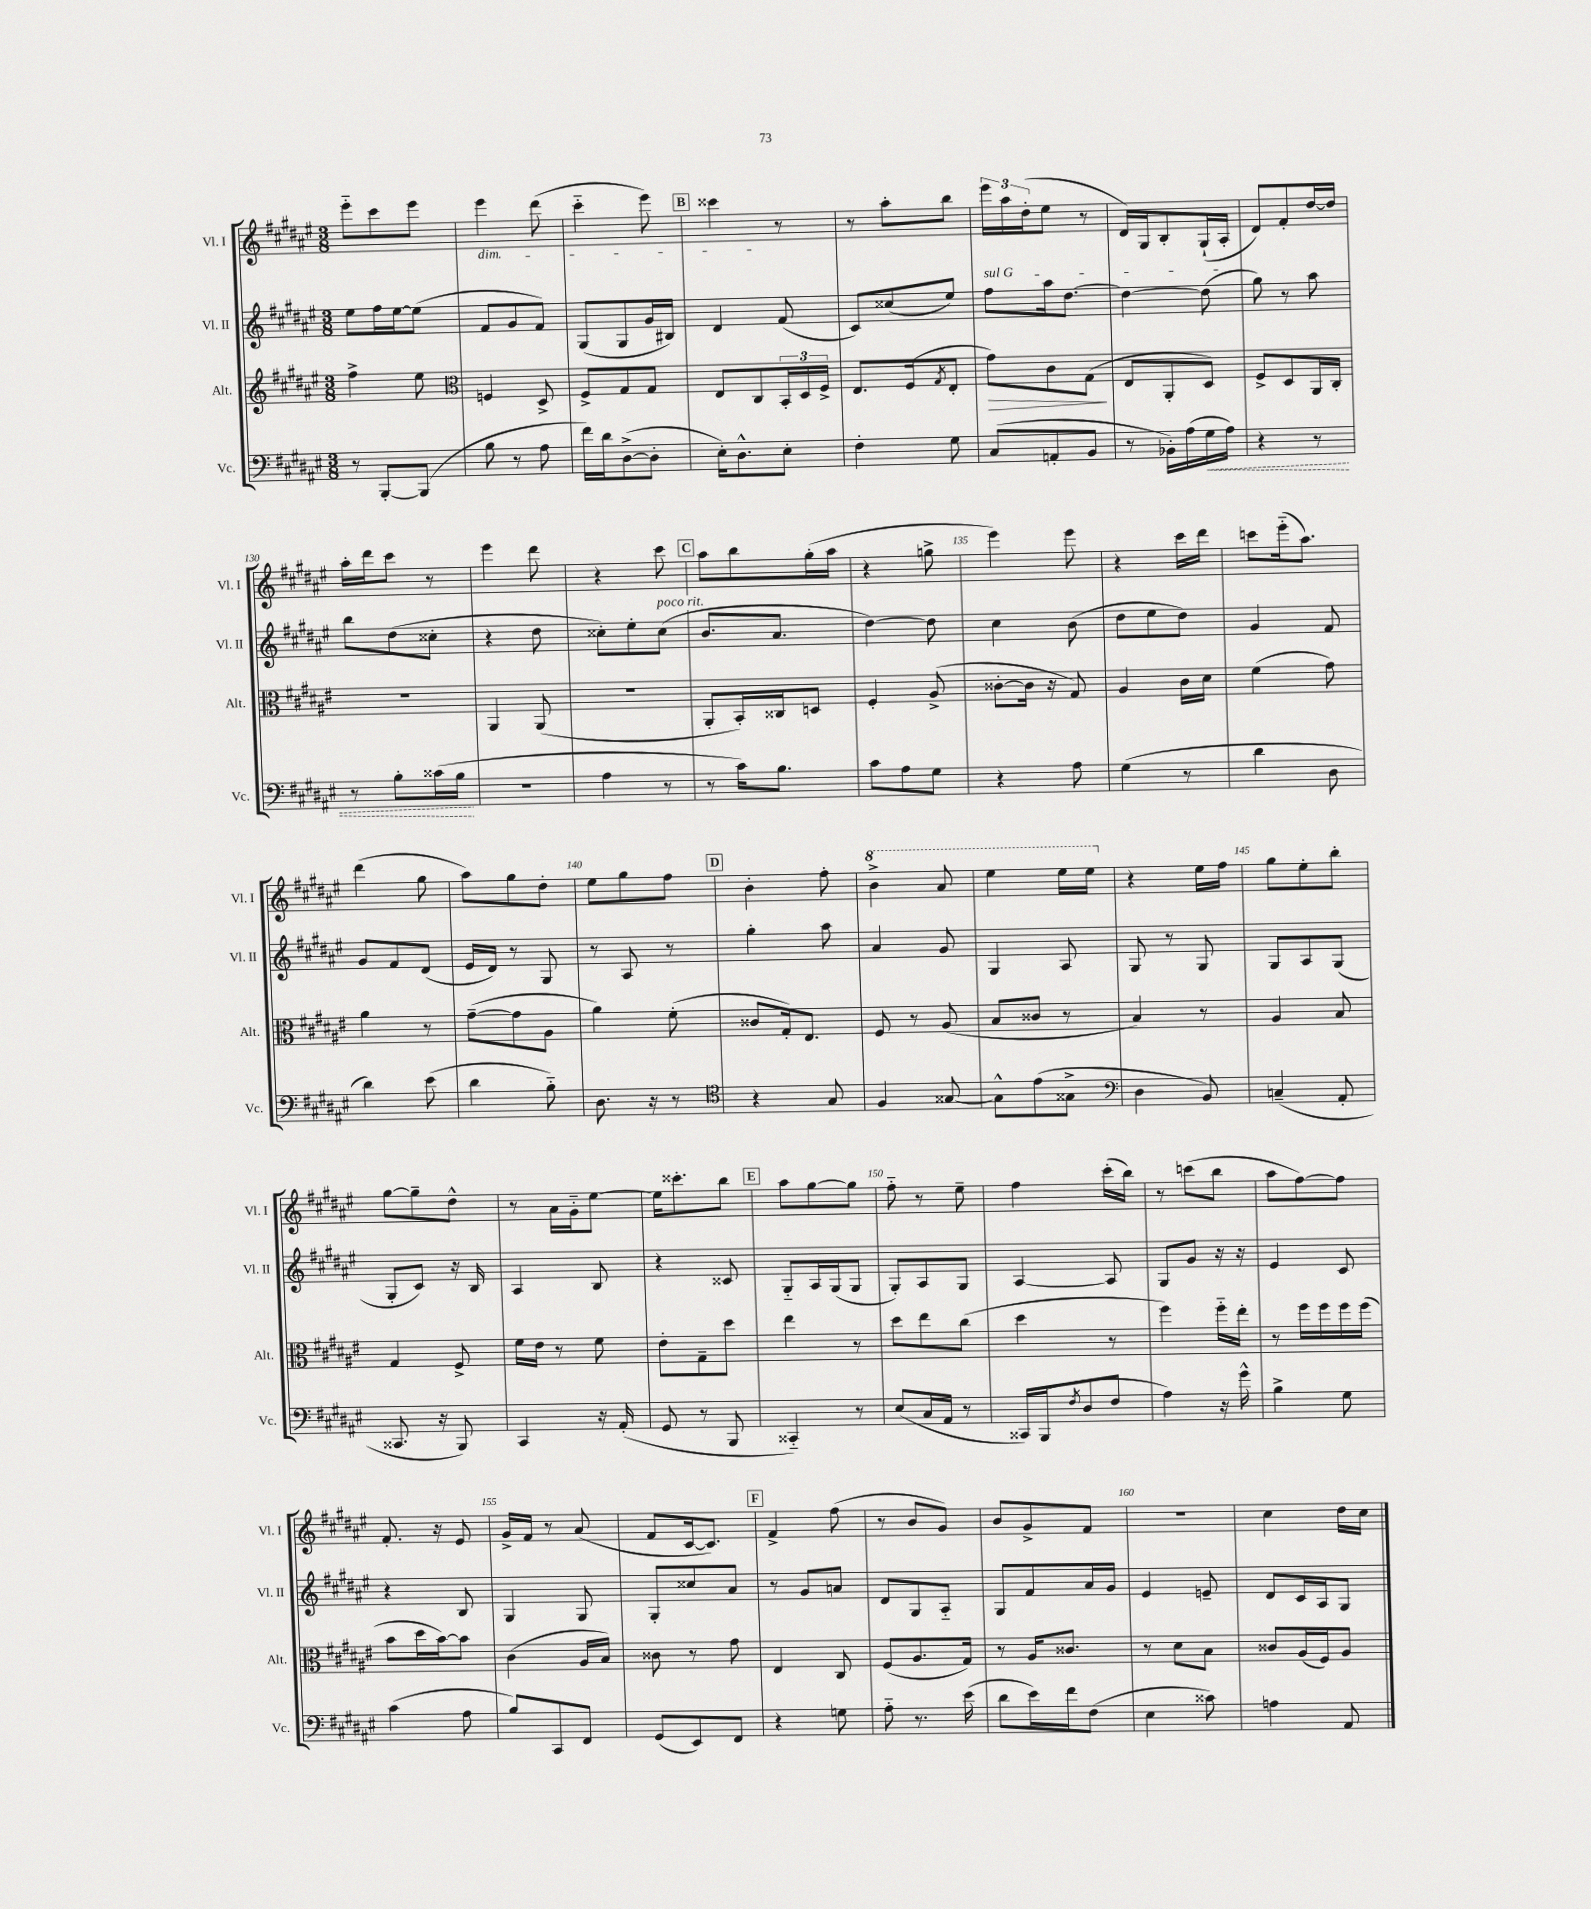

**kern	**kern	**kern	**kern
*staff4	*staff3	*staff2	*staff1
*clefF4	*clefG2	*clefG2	*clefG2
*k[f#c#g#d#a#e#]	*k[f#c#g#d#a#e#]	*k[f#c#g#d#a#e#]	*k[f#c#g#d#a#e#]
*M3/8	*M3/8	*M3/8	*M3/8
8r	4ff#^	8ee#	8eee#'~
[8BBB'	.	16ff#	8ccc#
.	.	[16ee#	.
(8BBB]	8ee#	(8ee#]	8eee#
=	=	=	=
*	*clefC3	*	*
8B	4F	8f#	4eee#
8r	.	8g#	.
8A#	8D#^	8f#)	(8ddd#
=	=	=	=
16f#)	8F#^	(8G#	4ccc#'~
16d#	.	.	.
([8D#^	8G#	8G#	.
8D#']	8G#	16g#	8eee#)
.	.	16B#)	.
=	=	=	=
16E#')	8E#	4d#	4ccc##
8.D#^^	.	.	.
.	8C#	.	.
8E#'	24BB'	(8f#	8r
.	24D#	.	.
.	24F#^	.	.
=	=	=	=
4F#'	8.E#	8c#)	8r
.	.	(8cc##	8aa#'
.	(16F#	.	.
.	8qG#	.	.
8G#	8E#'	8ee#)	8bb
=	=	=	=
(8C#	8g#)	8ff#	24eee#
.	.	.	24aa#
.	.	.	(24dd#'
8AA'	8c#	16aa#	8ee#
.	.	[8.dd#	.
8BB	(8G#	.	8r
=	=	=	=
8r	8E#	4dd#_	16d#)
.	.	.	16G#
16BB-')	8AA#'	.	8B'
(16A#	.	.	.
16G#	8D#)	(8dd#]	(16G#`
16A#)	.	.	16A#'
=	=	=	=
4r	8F#^	8gg#)	8d#)
.	8D#	8r	8f#'
8r	16AA#	8aa#	[16dd#
.	16C#'	.	16dd#]
=	=	=	=
8r	4.r	8bb	16aa#'
.	.	.	16ddd#
8B'	.	(8dd#	8ccc#
(16c##	.	8cc##'	8r
16B	.	.	.
=	=	=	=
4.r	4AA#	4r	4eee#
.	(8AA#	8dd#	8ddd#
=	=	=	=
4A#	4.r	8cc##')	4r
.	.	8ee#'	.
8r	.	(8cc##	8ccc#
=	=	=	=
8r	8AA#'	8.b	8aa#
16c#)	16BB')	.	8bb
8.B	16C##	8.a#	.
.	8D	.	(16gg#'
.	.	.	16aa#
=	=	=	=
8c#	4F#'	[4dd#)	4r
8A#	.	.	.
8G#	(8A#^	8dd#]	8gg^
=	=	=	=
4r	[8c##'	4cc#	4eee#)
.	16c##]	.	.
.	16r	.	.
8A#	8G#)	(8b	8eee#
=	=	=	=
(4G#	4A#	8dd#	4r
.	.	8ee#	.
8r	16c#	8dd#)	16ccc#
.	16d#	.	16ddd#
=	=	=	=
4d#	(4f#	4g#	8ccc
.	.	.	(16eee#'~
.	.	.	8.aa#)
8D#	8g#)	8f#	.
=	=	=	=
4d#)	4a#	8g#	(4ddd#
.	.	8f#	.
(8e#	8r	(8d#	8gg#
=	=	=	=
4d#	([8g#~	16e#	8aa#)
.	.	16d#)	.
.	8g#]	8r	8gg#
8B'~)	8A#	8G#	8dd#'
=	=	=	=
8.D#	4a#)	8r	8ee#
.	.	8A#	8gg#
16r	.	.	.
8r	(8f#'	8r	8ff#
=	=	=	=
*clefC4	*	*	*
4r	8c##	4gg#'	4b'
.	16G#')	.	.
.	8.E#	.	.
8G#	.	8aa#	8ff#'
=	=	=	=
4F#	8F#	4a#	4bb^
.	8r	.	.
[8G##	(8A#	8g#	8aa#
=	=	=	=
8G##^^]	8B	4G#	4eee#
(8e#	8c##	.	.
8G##^	8r	8A#	16eee#
.	.	.	16eee#
=	=	=	=
*clefF4	*	*	*
4D#	4B)	8G#	4r
.	.	8r	.
8BB)	8r	8G#	16ee#
.	.	.	16ff#
=	=	=	=
(4C~	4A#	8G#	8gg#
.	.	8A#	8ee#'
8AA#'	8B	(8G#	8bb'
=	=	=	=
8.CC##	4G#	8G#'	[8gg#
.	.	8c#)	8gg#~]
16r	.	.	.
8BBB)	8F#^	16r	8dd#^^
.	.	16B	.
=	=	=	=
4CC#	16f#	4A#	8r
.	16e#	.	.
.	8r	.	16a#
.	.	.	16g#'~
16r	8f#	8B	[8ee#
(16AA#'	.	.	.
=	=	=	=
8GG#	8e#'	4r	16ee#]
.	.	.	8.ccc##'
8r	8G#~	.	.
8BBB	8dd#	8c##	8bb
=	=	=	=
4CC##'~)	4ee#	8G#'~	8aa#
.	.	16A#	[8gg#
.	.	(16G#	.
8r	8r	8G#	8gg#]
=	=	=	=
(8E#	8dd#	8G#')	8ff#'~
16C#	8ee#	8A#	8r
16AA#	.	.	.
8r	(8cc#	8G#	8ee#~
=	=	=	=
16CC##)	4dd#	[4A#	4ff#
(16BBB	.	.	.
8qF#	.	.	.
8D#	.	.	.
8F#	8r	8A#]	(16ccc#'
.	.	.	16bb)
=	=	=	=
4A#)	4ff#)	8G#	8r
.	.	8g#	(8ccc
16r	16ff#'~	16r	8bb
16g#^^	16ee#'	16r	.
=	=	=	=
4B^	8r	4e#	8aa#
.	16ff#	.	[8ff#)
.	16ff#	.	.
8G#	16ff#	8c#	8ff#]
.	(16ff#	.	.
=	=	=	=
(4c#	8b	4r	8.f#'
.	16dd#	.	.
.	[16b)	.	16r
8A#	8b]	8B	8e#
=	=	=	=
8B)	(4c#	4G#	16g#^
.	.	.	16f#
8CC#	.	.	8r
8FF#	16A#	8G#	(8a#
.	16B)	.	.
=	=	=	=
(8GG#	8c##	8G#'	8f#
8EE#)	8r	8cc##	[16c#
.	.	.	8.c#])
8FF#	8g#	8a#	.
=	=	=	=
4r	4E#	8r	4f#^
.	.	8g#	.
8G	8C#	8a	(8ff#
=	=	=	=
8A#'~	(8F#	8d#	8r
8.r	8.A#	8G#	8b
.	.	8A#'~	8g#)
(16e#	16G#)	.	.
=	=	=	=
8d#	8r	8G#	8b
16e#)	16A#	8f#	8g#^
16f#	8.c##	.	.
(8F#	.	16a#	8f#
.	.	16g#	.
=	=	=	=
4E#	8r	4e#	4.r
.	8d#	.	.
8c##)	8B	8e~	.
=	=	=	=
4A	8c##	8d#	4cc#
.	(16A#	16c#	.
.	16F#)	16A#	.
8AA#	8A#	8G#	16dd#
.	.	.	16cc#
==	==	==	==
*-	*-	*-	*-
